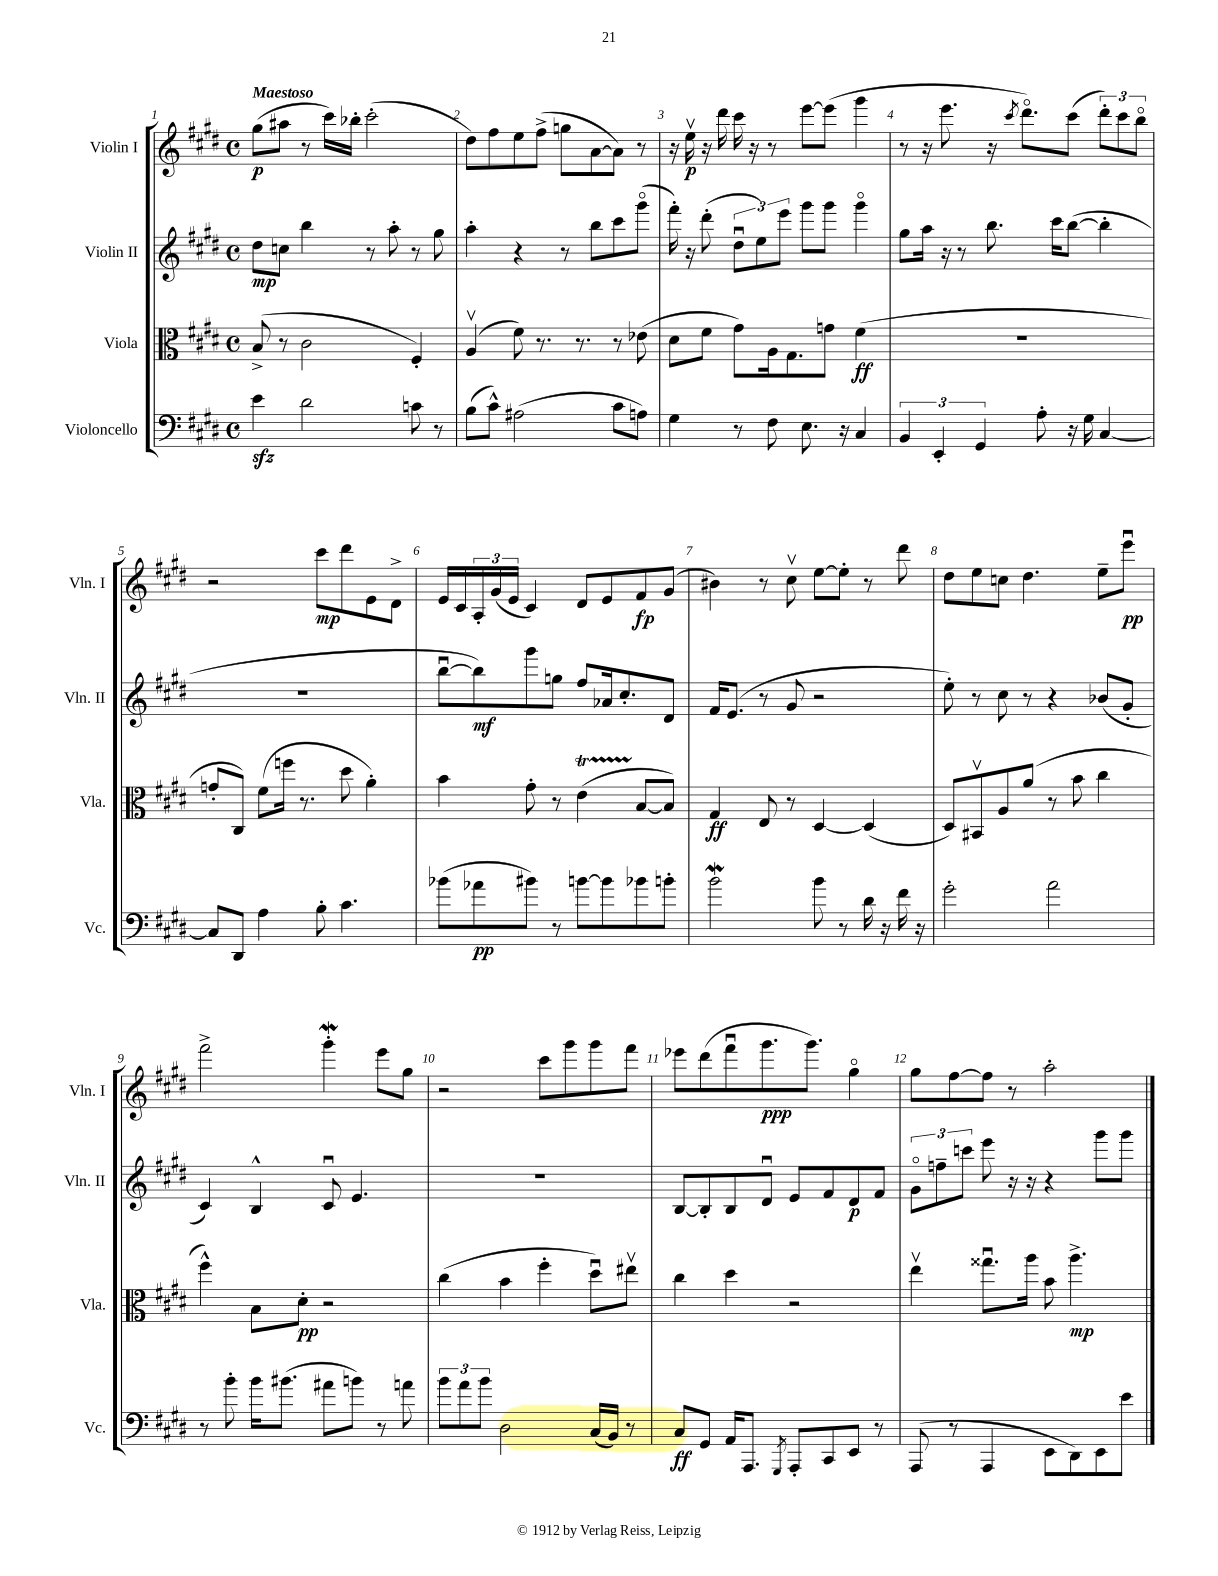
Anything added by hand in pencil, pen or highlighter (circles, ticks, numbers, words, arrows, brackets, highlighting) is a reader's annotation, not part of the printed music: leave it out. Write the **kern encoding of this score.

**kern	**kern	**kern	**kern
*staff4	*staff3	*staff2	*staff1
*clefF4	*clefC3	*clefG2	*clefG2
*k[f#c#g#d#]	*k[f#c#g#d#]	*k[f#c#g#d#]	*k[f#c#g#d#]
*M4/4	*M4/4	*M4/4	*M4/4
*met(c)	*met(c)	*met(c)	*met(c)
4e	(8B^	8dd#	(8gg#
.	8r	8cc	8aa#
2d#	2c#	4bb	8r
.	.	.	16ccc#)
.	.	.	16bb-'
.	.	8r	(2ccc#'
.	.	8aa'	.
8c	4F#')	8r	.
8r	.	8gg#	.
=	=	=	=
(8B	(4Av	4aa'	8dd#)
8c#^^)	.	.	8ff#
(2A#	8f#)	4r	8ee
.	8.r	.	(8ff#^
.	.	8r	8gg
.	8.r	.	.
.	.	8bb	[8a
8c#	8r	8ccc#	8a])
8A)	(8e-	(8ggg#o	8r
=	=	=	=
4G#	8d#	16fff#')	16r
.	.	16r	16eev
.	8f#	(8ddd#'	16r
.	.	.	16ddd#
8r	8g#)	12dd#u	16ccc#
.	.	.	16r
.	.	12ee)	.
8F#	16A	.	8r
.	.	12eee	.
.	8.G#	.	.
8.E	.	8ggg#	[8eee
.	8g	8ggg#	(8eee]
16r	.	.	.
4C#	(4f#	4ggg#o	4ggg#
=	=	=	=
6BB	1r	8gg#	8r
.	.	16aa	16r
6EE'	.	.	.
.	.	16r	8.eee
.	.	8r	.
6GG#	.	.	.
.	.	8.bb	16r
.	.	.	8qccc#
.	.	.	8.ddd#o)
8A'	.	.	.
.	.	16ccc#	.
16r	.	([8bb	(8ccc#
16G#	.	.	.
[4C#	.	4bb']	12ddd#')
.	.	.	12ccc#
.	.	.	12bbo
=	=	=	=
8C#]	8g'	1r	2r
8DD#	8C#)	.	.
4A	(8f#	.	.
.	16ff	.	.
.	8.r	.	.
8B'	.	.	8ccc#
4.c#	8dd#	.	8ddd#
.	4a')	.	8e
.	.	.	8d#^
=	=	=	=
(8b-	4b	[8bbu	16e
.	.	.	16c#
8a-	.	8bb])	24A'
.	.	.	(24g#
.	.	.	24e
8b#)	8g#'	8ggg#	4c#)
8r	8r	8gg	.
[8b	(4e	8ff#	8d#
8b]	.	16a-	8e
.	.	8.cc#'	.
8b-	[8B	.	8f#
8b'	8B])	8d#	(8g#
=	=	=	=
2b	4G#	16f#	4b#)
.	.	(8.e	.
.	8E	8r	8r
.	8r	8g#	8cc#v
8b	[4D#	2r	[8ee
8r	.	.	8ee']
16d#	(4D#]	.	8r
16r	.	.	.
16f#	.	.	8ddd#
16r	.	.	.
=	=	=	=
2g#'	8D#)	8ee')	8dd#
.	8BB#v	8r	8ee
.	8A	8cc#	8cc
.	(8a	8r	4.dd#
2a	8r	4r	.
.	8b	.	.
.	4cc#	(8b-	8ee~
.	.	8g#'	8eeeu
=	=	=	=
8r	4ff#^^)	4c#)	2fff#^
8b'	.	.	.
16b	8B	4B^^	.
(8.b#	.	.	.
.	8d#'	.	.
8a#	2r	8c#u	4ggg#'
8b)	.	4.e	.
8r	.	.	8eee
8a	.	.	8gg#
=	=	=	=
12b	(4cc#	1r	2r
12a	.	.	.
12b	.	.	.
2D#	4b	.	.
.	4ff#'	.	8ccc#
.	.	.	8ggg#
(16C#	8dd#u)	.	8ggg#
16BB)	.	.	.
8r	8ee#v	.	8fff#
=	=	=	=
8C#	4cc#	[8B	8eee-
8GG#	.	8B']	(8ddd#
16AA	4dd#	8B	8fff#u
8.AAA	.	.	.
.	.	8d#u	8.ggg#
8qGGG#	.	.	.
8AAA'	2r	8e	.
.	.	.	8.ggg#)
8CC#	.	8f#	.
8EE	.	8d#	4gg#o
8r	.	8f#	.
=	=	=	=
(8AAA	4eev	12g#o	8gg#
.	.	12ff~	.
8r	.	.	[8ff#
.	.	12ccc	.
4AAA	8.gg##u	8eee	8ff#]
.	.	16r	8r
.	16aa	16r	.
8EE	8b	4r	2aa'
8DD#)	4.aa^	.	.
8EE	.	8ggg#	.
8e	.	8ggg#	.
==	==	==	==
*-	*-	*-	*-
